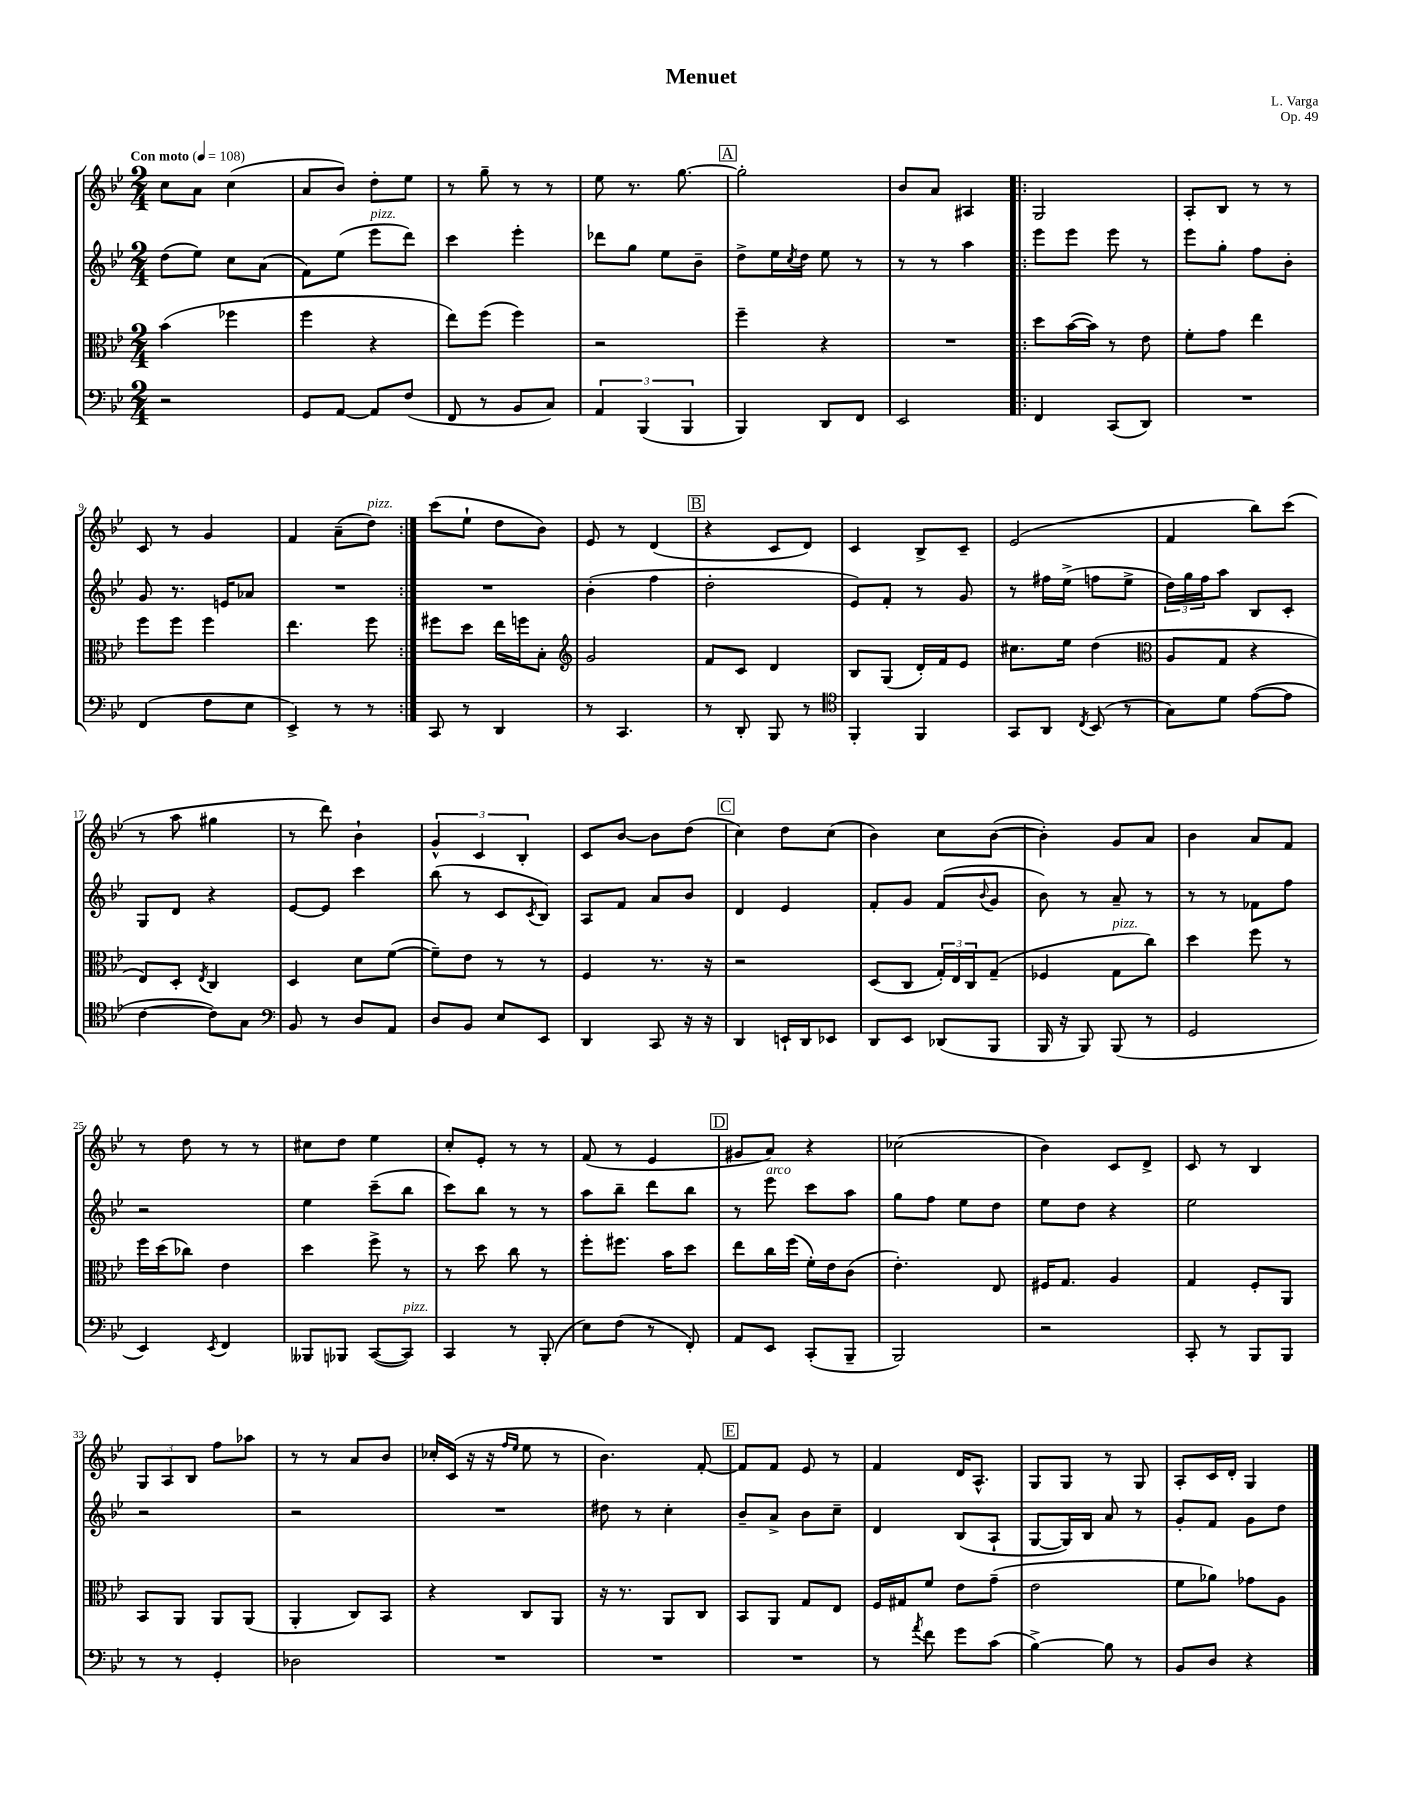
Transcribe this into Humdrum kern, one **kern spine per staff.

**kern	**kern	**kern	**kern
*staff4	*staff3	*staff2	*staff1
*clefF4	*clefC3	*clefG2	*clefG2
*k[b-e-]	*k[b-e-]	*k[b-e-]	*k[b-e-]
*M2/4	*M2/4	*M2/4	*M2/4
*MM108	*MM108	*MM108	*MM108
2r	(4b-	(8dd	8cc
.	.	8ee-)	8a
.	4ff-	8cc	(4cc
.	.	(8a	.
=	=	=	=
8GG	4ff	8f)	8a
[8AA	.	(8ee-	8b-)
8AA]	4r	8eee-	8dd'
(8F	.	8ddd)	8ee-
=	=	=	=
8FF	8ee-)	4ccc	8r
8r	(8ff	.	8gg~
8BB-	4ff)	4eee-'	8r
8C)	.	.	8r
=	=	=	=
6AA	2r	8ddd-	8ee-
.	.	8gg	8.r
(6BBB-	.	.	.
.	.	8ee-	.
.	.	.	[8.gg
6BBB-	.	.	.
.	.	8b-~	.
=	=	=	=
4BBB-)	4ff~	8dd^	2gg']
.	.	16ee-	.
.	.	8qcc	.
.	.	16dd	.
8DD	4r	8ee-	.
8FF	.	8r	.
=	=	=	=
2EE-	2r	8r	8b-
.	.	8r	8a
.	.	4aa	4A#
=!|:	=!|:	=!|:	=!|:
4FF	8dd	8eee-	2G
.	([16b-	8eee-	.
.	16b-])	.	.
(8CC	8r	8eee-	.
8DD)	8e-	8r	.
=	=	=	=
2r	8f'	8eee-	8A'
.	8g	8gg'	8B-
.	4ee-	8ff	8r
.	.	8b-'	8r
=	=	=	=
(4FF	8ff	8g	8c
.	8ff	8.r	8r
8F	4ff	.	4g
.	.	16e	.
8E-	.	8a-	.
=	=	=	=
4EE-^)	4.ee-	2r	4f
8r	.	.	(8a~
8r	8ff	.	8dd)
=:|!	=:|!	=:|!	=:|!
8CC	8ff#	2r	(8ccc
8r	8dd	.	8ee-`
4DD	16ee-	.	8dd
.	16ff	.	.
.	8B-'	.	8b-)
=	=	=	=
*	*clefG2	*	*
8r	2g	(4b-'	8e-
4.CC	.	.	8r
.	.	4ff	(4d
=	=	=	=
8r	8f	2dd'	4r
8DD'	8c	.	.
8BBB-	4d	.	8c
8r	.	.	8d)
=	=	=	=
*clefC4	*	*	*
4FF'	8B-	8e-)	4c
.	(8G	8f'	.
4FF	16d')	8r	8B-^
.	16f	.	.
.	8e-	8g	8c~
=	=	=	=
8GG	8.cc#	8r	(2e-
8AA	.	16ff#	.
.	16ee-	(16ee-^	.
8qC	.	.	.
(8BB-	(4dd	8ff	.
8r	.	8ee-^	.
=	=	=	=
*	*clefC3	*	*
8G)	8A	24dd)	4f
.	.	24gg	.
.	.	24ff	.
8d	8G	8aa	.
([8e-	4r	8B-	8bb-)
8e-]	.	8c'	(8ccc
=	=	=	=
[4c	8E-)	8G	8r
.	8D'	8d	8aa
.	8qE-	.	.
8c])	4C	4r	4gg#
8G	.	.	.
=	=	=	=
*clefF4	*	*	*
8BB-	4D	[8e-	8r
8r	.	8e-]	8ddd)
8D	8d	4ccc	4b-`
8AA	([8f	.	.
=	=	=	=
8D	8f~])	(8bb-	6g^^
8BB-	8e-	8r	.
.	.	.	6c
8E-	8r	8c	.
.	.	.	6B-'
.	.	8qc	.
8EE-	8r	8B-)	.
=	=	=	=
4DD	4F	8A	8c
.	.	8f	[8b-
8CC	8.r	8a	8b-]
16r	.	8b-	(8dd
16r	16r	.	.
=	=	=	=
4DD	2r	4d	4cc)
16EE`	.	4e-	8dd
16DD	.	.	.
8EE-	.	.	(8cc
=	=	=	=
8DD	(8D	8f'	4b-)
8EE-	8C	8g	.
(8DD-	24G')	(8f	8cc
.	24E-	.	.
.	24C	.	.
.	.	8qqb-	.
8BBB-	(8G~	8g	([8b-
=	=	=	=
16BBB-	4F-	8b-)	4b-'])
16r	.	.	.
8BBB-)	.	8r	.
(8BBB-	8G	8a~	8g
8r	8cc)	8r	8a
=	=	=	=
2GG	4dd	8r	4b-
.	.	8r	.
.	8ff	8f-	8a
.	8r	8ff	8f
=	=	=	=
4EE-)	16ff	2r	8r
.	(16dd	.	.
.	8cc-)	.	8dd
8qEE-	.	.	.
4FF	4e-	.	8r
.	.	.	8r
=	=	=	=
8BBB--	4dd	4ee-	8cc#
8BBB-	.	.	8dd
([8CC	8ff^	(8ccc~	4ee-
8CC])	8r	8bb-	.
=	=	=	=
4CC	8r	8ccc)	8cc'
.	8dd	8bb-	8e-'
8r	8cc	8r	8r
(8BBB-'	8r	8r	8r
=	=	=	=
8E-)	8ff'	8aa	(8f
(8F	8.ff#	8bb-~	8r
8r	.	8ddd	4e-
.	16b-	.	.
8FF')	8dd	8bb-	.
=	=	=	=
8AA	8ee-	8r	8g#
8EE-	16cc	8eee-	8a)
.	(16ff	.	.
(8CC'	16f')	8ccc	4r
.	16e-	.	.
8BBB-~	(8c	8aa	.
=	=	=	=
2BBB-)	4.e-')	8gg	(2cc-
.	.	8ff	.
.	.	8ee-	.
.	8E-	8dd	.
=	=	=	=
2r	16F#	8ee-	4b-)
.	8.G	.	.
.	.	8dd	.
.	4A	4r	8c
.	.	.	8d^
=	=	=	=
8CC'	4G	2ee-	8c
8r	.	.	8r
8BBB-	8F'	.	4B-
8BBB-	8AA	.	.
=	=	=	=
8r	8BB-	2r	12G
.	.	.	12A
8r	8AA	.	.
.	.	.	12B-
4GG'	8AA	.	8ff
.	(8AA	.	8aa-
=	=	=	=
2D-	4AA'	2r	8r
.	.	.	8r
.	8C)	.	8a
.	8BB-	.	8b-
=	=	=	=
2r	4r	2r	16cc-'
.	.	.	(16c
.	.	.	16r
.	.	.	16r
.	.	.	16qqff
.	.	.	16qqee-
.	8C	.	8ee-
.	8AA	.	8r
=	=	=	=
2r	16r	8dd#	4.b-)
.	8.r	.	.
.	.	8r	.
.	8AA	4cc'	.
.	8C	.	[8f'
=	=	=	=
2r	8BB-	8b-~	8f]
.	8AA	8a^	8f
.	8G	8b-	8e-
.	8E-	8cc~	8r
=	=	=	=
8r	16F	4d	4f
.	16G#	.	.
8qa	.	.	.
8f	8f	.	.
8g	8e-	(8B-	16d
.	.	.	8.A^^
(8c	(8g~	8A`	.
=	=	=	=
[4B-^)	2e-	[8G	8G
.	.	16G])	8G
.	.	16B-	.
8B-]	.	8a	8r
8r	.	8r	8G
=	=	=	=
8BB-	8f	8g'	8A'
8D	8a-)	8f	16c
.	.	.	16d'
4r	8g-	8g	4G
.	8A	8dd	.
==	==	==	==
*-	*-	*-	*-
